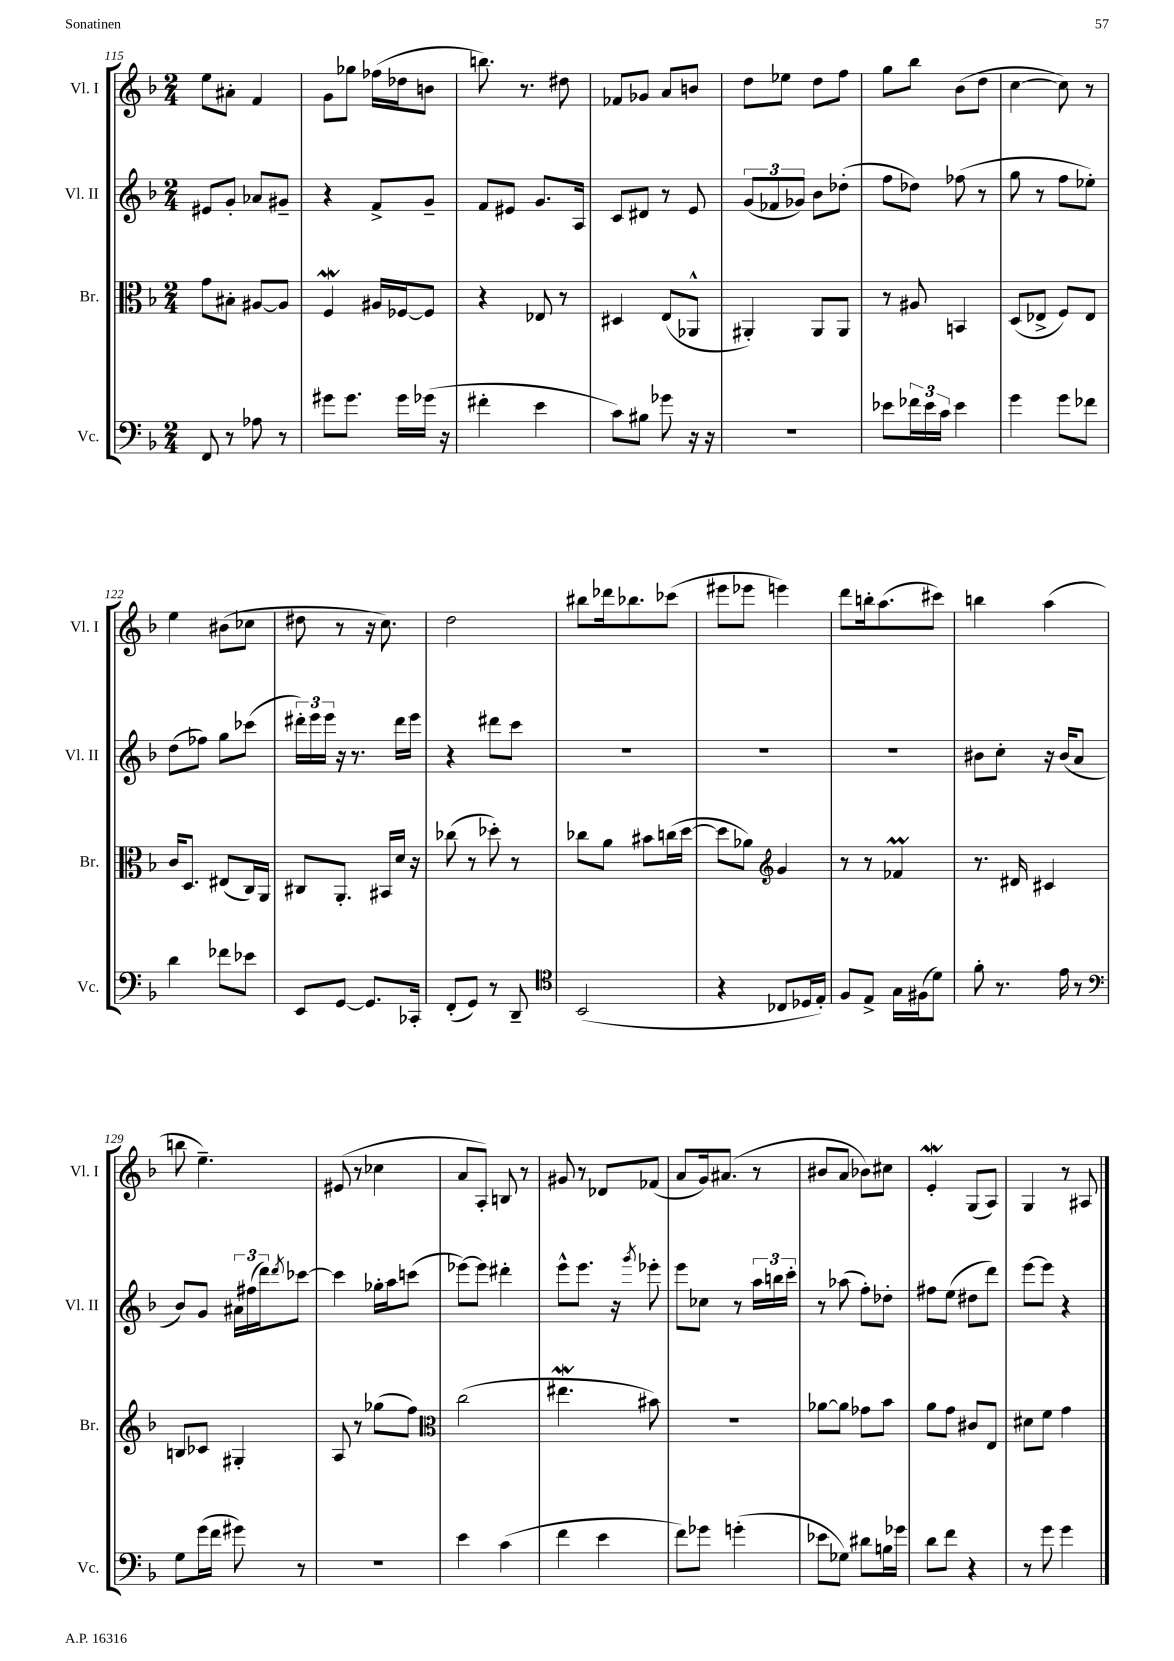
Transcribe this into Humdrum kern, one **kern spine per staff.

**kern	**kern	**kern	**kern
*staff4	*staff3	*staff2	*staff1
*clefF4	*clefC3	*clefG2	*clefG2
*k[b-]	*k[b-]	*k[b-]	*k[b-]
*M2/4	*M2/4	*M2/4	*M2/4
8FF/	8g\L	8e#/L	8ee\L
8r	8B#'\J	8g'/J	8a#'\J
8A-\	[8A#/L	8a-/L	4f/
8r	8A#/]J	8g#~/J	.
=	=	=	=
8g#\L	4F/	4r	8g\L
8.g#\J	.	.	8gg-\J
.	16A#/LL	8f^/L	(16ff-\LL
16g#\LL	[16F-/J	.	16dd-\J
(16g-\JJ	8F-/]J	8g~/J	8b\J
16r	.	.	.
=	=	=	=
4f#'\	4r	8f/L	8.bb\)
.	.	8e#/J	.
.	.	.	8.r
4e\	8E-/	8.g/L	.
.	8r	.	8dd#\
.	.	16A/Jk	.
=	=	=	=
8c\L)	4D#/	8c/L	8f-/L
8B#\J	.	8d#/J	8g-/J
8g-\	(8E/L	8r	8a/L
16r	8AA-^^/J	8e/	8b/J
16r	.	.	.
=	=	=	=
2r	4AA#'/)	(12g/L	8dd\L
.	.	12f-/	.
.	.	.	8ee-\J
.	.	12g-/J)	.
.	8AA#/L	8b-\L	8dd\L
.	8AA#/J	(8dd-'\J	8ff\J
=	=	=	=
8e-\L	8r	8ff\L	8gg\L
24f-\L	8A#/	8dd-\J)	8bb-\J
24e-\	.	.	.
24c\JJ	.	.	.
4e-\	4BB/	(8ff-\	(8b-\L
.	.	8r	8dd\J
=	=	=	=
4g\	(8D/L	8gg\	[4cc\
.	8E-^/J	8r	.
8g\L	8F/L)	8ff\L	8cc\])
8f-\J	8E-/J	8ee-'\J)	8r
=	=	=	=
4d\	16c/LK	(8dd\L	4ee\
.	8.D/J	.	.
.	.	8ff-\J)	.
8f-\L	(8E#/L	8gg\L	(8b#\L
8e-\J	16C/L)	(8ccc-\J	8cc-\J
.	16AA/JJ	.	.
=	=	=	=
8EE/L	8C#/L	24ddd#'\LL)	8dd#\
.	.	24eee\	.
.	.	24eee\JJ	.
[8GG/J	8.AA'/J	16r	8r
.	.	8.r	.
8.GG/]L	.	.	16r
.	16BB#/LL	.	8.cc\)
.	16d/JJ	16ddd#\LL	.
16CC-'/Jk	16r	16eee\JJ	.
=	=	=	=
(8FF'/L	(8cc-\	4r	2dd\
8GG/J)	8r	.	.
8r	8dd-'\)	8ddd#\L	.
8DD~/	8r	8ccc\J	.
=	=	=	=
*clefC4	*	*	*
(2BB-/	8cc-\L	2r	8bb#\L
.	8a\J	.	16ddd-\k
.	.	.	8.bb-\
.	8b#\L	.	.
.	(16cc\L	.	(8ccc-\J
.	[16dd\JJ	.	.
=	=	=	=
4r	8dd\]L	2r	8eee#\L
.	8a-\J)	.	8eee-\J
*	*clefG2	*	*
8C-/L	4g/	.	4eee\)
16D-/L	.	.	.
16E'/JJ)	.	.	.
=	=	=	=
8F/L	8r	2r	8ddd\L
8E^/J	8r	.	16bb'\k
.	.	.	(8.aa\
16G\LL	4f-/	.	.
(16F#\J	.	.	.
8d\J)	.	.	8ccc#\J)
=	=	=	=
8f'\	8.r	8b#\L	4bb\
8.r	.	8cc'\J	.
.	16d#/	.	.
.	4c#/	16r	(4aa\
16e\	.	(16b#/LK	.
8r	.	8a/J	.
=	=	=	=
*clefF4	*	*	*
8G\L	8B/L	8b-/L)	8bb\
(16g\L	8c-/J	8g/J	4.ee~\)
16f\JJ	.	.	.
8g#\)	4G#'/	24a#\LL	.
.	.	(24ff#\	.
.	.	24ddd\J)	.
.	.	8qddd/	.
8r	.	[8ccc-\J	.
=	=	=	=
2r	8A/	4ccc-\]	(8e#/
.	8r	.	8r
.	(8gg-\L	16gg-'\LL	4cc-\
.	.	16aa\J	.
.	8ff\J)	(8ccc\J	.
=	=	=	=
*	*clefC3	*	*
4e\	(2cc\	[8eee-\L)	8a/L
.	.	8eee-\]J	8A'/J)
(4c\	.	4ddd#'\	8B/
.	.	.	8r
=	=	=	=
4f\	4.ee#\	8eee^^\L	8g#/
.	.	8.eee\J	8r
4e\	.	.	8d-/L
.	.	16r	.
.	.	8qggg/	.
.	8b#\)	8eee-'\	(8f-/J
=	=	=	=
8f\L)	2r	8eee\L	8a/L
8g-\J	.	8cc-\J	16g/k)
.	.	.	(8.a#/J
(4g'\	.	8r	.
.	.	24aa\LL	8r
.	.	24bb\	.
.	.	24ccc'\JJ	.
=	=	=	=
8e-\L	[8a-\L	8r	8b#/L
8G-\J)	8a-\]J	(8aa-\	8a/J
8d#\L	8g-\L	8ff'\L)	8b-\L)
16B\L	8b-\J	8dd-'\J	8cc#\J
16g-\JJ	.	.	.
=	=	=	=
8d\L	8a\L	8ff#\L	4e'/
8f\J	8g\J	(8ee\J	.
4r	8c#/L	8dd#\L	(8G/L
.	8E/J	8ddd\J)	8A/J)
=	=	=	=
8r	8d#\L	[8eee\L	4G/
8g\	8f\J	8eee\]J	.
4g\	4g\	4r	8r
.	.	.	8A#/
==	==	==	==
*-	*-	*-	*-
